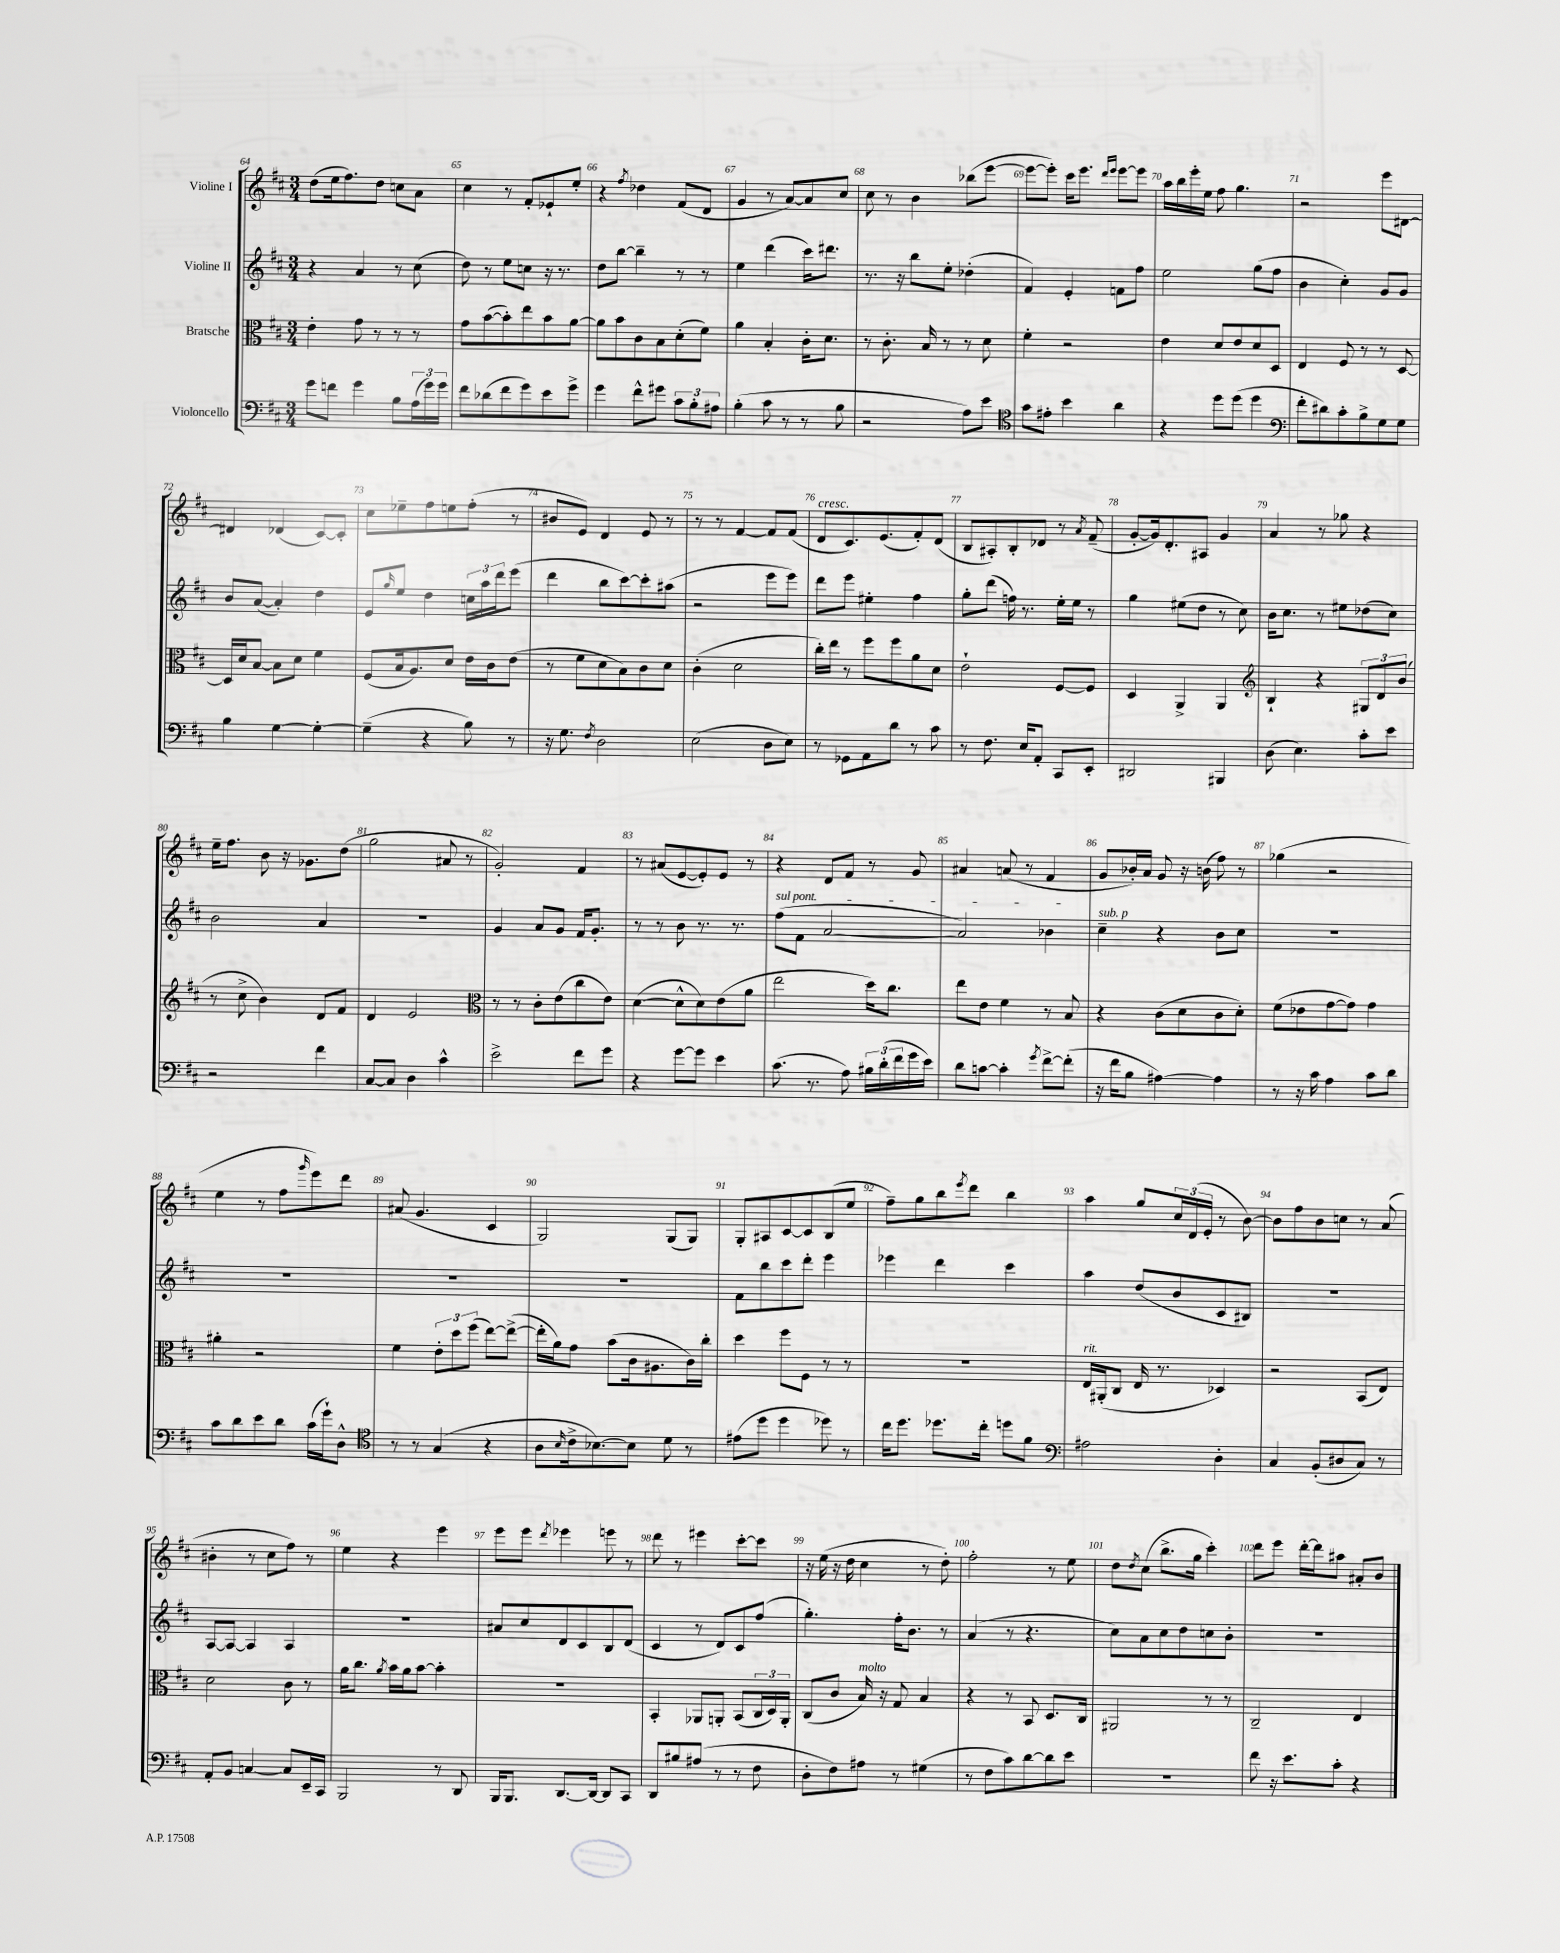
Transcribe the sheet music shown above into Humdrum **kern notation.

**kern	**kern	**kern	**kern
*staff4	*staff3	*staff2	*staff1
*clefF4	*clefC3	*clefG2	*clefG2
*k[f#c#]	*k[f#c#]	*k[f#c#]	*k[f#c#]
*M3/4	*M3/4	*M3/4	*M3/4
8g	4e'	4r	(8dd
8f	.	.	16ee
.	.	.	8.ff#)
4g	8g	4a	.
.	8r	.	8dd
8B	8r	8r	8cc
(24A	8r	(8cc#	8a
24g)	.	.	.
24g	.	.	.
=	=	=	=
8f#	8g	8dd)	4cc#
(8d-	([8b	8r	.
8f#	8b'])	8ee	8r
8g)	8ee	8cc	8f#'
8e	8b	16r	8e-`
.	.	8.r	.
8g^	[8a	.	8ee'
=	=	=	=
4g	8a]	8dd	4r
.	8b	[8bb	.
.	.	.	8qff#
8f#^^	8c#	4bb~]	4dd-
8g#	8B	.	.
12c#	(8d'	8r	(8f#
12B'	.	.	.
.	8f#)	8r	8d
12A#	.	.	.
=	=	=	=
(4B'	4a	4ee	4g
8c#	4B'	(4ddd	8r
8r	.	.	[8a)
8r	16c#'	16ccc#)	8a]
.	8.d	8.ddd#	.
8B	.	.	8cc#
=	=	=	=
2r	8r	8.r	8cc#
.	8.c#'	.	8r
.	.	16r	.
.	.	8bb	4b
.	16B	.	.
.	8r	8ee'	.
8A)	8r	(4dd-'	(8bb-
8e	8d	.	[8eee
=	=	=	=
*clefC4	*	*	*
8g	4f#'	4f#)	8eee_
8e#'	.	.	8eee'])
4b	2r	4e'	16ccc#
.	.	.	8.eee
.	.	.	16qqddd
.	.	.	16qqeee
4a	.	8f	[8eee
.	.	8ff#	8eee]
=	=	=	=
4r	4e	2ee	16aa
.	.	.	16bb
.	.	.	16eee'
.	.	.	16ee
8dd	8d	.	8ff#
(8dd	8e	.	4.gg
4dd	8d	(8gg	.
.	8D	8ff#	.
=	=	=	=
*clefF4	*	*	*
8f#'	4E	4b	2r
8d#)	.	.	.
8c#'	8F#	4cc#')	.
8B^	8r	.	.
8G	8r	8g	8eee
8G	[8D	8g	[8d#
=	=	=	=
4B	16D]	8b	4d#]
.	16d	.	.
.	[8B	([8a	.
[4G	8B]	4a'])	(4d-
.	8d	.	.
4G'_	4f#	4dd	[8c#)
.	.	.	8c#']
=	=	=	=
(4G~]	(8F#	8e	8cc#
.	.	16qqgg	.
.	16B	8ee	8ee-~
.	8.A)	.	.
4r	.	4dd	8ff#
.	8d	.	8ee
8B)	16e	24cc	(8ff#'
.	.	24aa	.
.	16c#	.	.
.	.	24ddd	.
8r	(8e	(8eee	8r
=	=	=	=
16r	8r	4ddd	8b#
8.G	.	.	.
.	8f#	.	8e)
8qF#	.	.	.
2D	8d	8bb	4d
.	8B)	[8ccc#)	.
.	8c#	8ccc#']	8e
.	8d	(8aa#	8r
=	=	=	=
(2E	(4c#'	2r	8r
.	.	.	8r
.	2d	.	[4f#
8D	.	8eee	8f#]
8E)	.	8eee)	(8f#
=	=	=	=
8r	16cc#')	8ddd	8d
.	16ee	.	.
8GG-	8r	8eee	8.c#)
8AA	8ff#	4ee#'	.
.	.	.	(8.e
8d	8ff#	.	.
8r	8a	4ff#	8f#')
8c#	8d	.	(8d
=	=	=	=
8r	2e`	8gg'	8B
8.F#	.	(8ddd	8A#')
.	.	16ff)	8B'
16E	.	8.r	.
8AA'	.	.	8d-
8CC#	[8F#	16ee'	8r
.	.	16ee	.
.	.	.	8qa
8EE'	8F#]	8r	(8f#~
=	=	=	=
2DD#	4D	4gg	[8g'
.	.	.	16g])
.	.	.	8.d'
.	4AA^	(8ee#	.
.	.	8dd	8A#
4BBB#	4AA	8r	4g
.	.	8cc#)	.
=	=	=	=
*	*clefG2	*	*
(8D	4B`	16b	4a
.	.	8.cc#	.
4.E)	.	.	.
.	4r	8r	8r
.	.	8ee#	8gg-
8c#'	12G#	(8dd-	4r
.	12d	.	.
8e	.	8cc#)	.
.	(12b	.	.
=	=	=	=
2r	8r	2b	16ee~
.	.	.	8.ff#
.	8cc#^	.	.
.	4b)	.	8b
.	.	.	16r
.	.	.	8.g-
4f#	8d	4a	.
.	8f#	.	(8dd
=	=	=	=
[8C#	4d	2.r	2gg
8C#]	.	.	.
4D	2e	.	.
4c#^^	.	.	8a#
.	.	.	8r
=	=	=	=
*	*clefC3	*	*
2e^	8r	4g	2g')
.	8r	.	.
.	8c#'	8a	.
.	(8e	8g	.
8f#	8cc#	16f#	4f#
.	.	8.g'	.
8g	8e)	.	.
=	=	=	=
4r	([4d	8r	8r
.	.	8r	(8a#
[8g	8d^^]	8b	[8e
8g]	8d)	8.r	8e'])
4e	(8e	.	8e
.	.	8.r	.
.	8a	.	8r
=	=	=	=
(8.c#	2ee	(8ff#	4r
.	.	8f#	.
8.r	.	.	.
.	.	[2a	8d
8A)	.	.	8f#
24B#	16dd)	.	8r
(24d'	.	.	.
.	8.cc#	.	.
24f#	.	.	.
16g	.	.	8g
16e)	.	.	.
=	=	=	=
8d	8ee	2a])	4a#
[8c	8e	.	.
4c']	4f#	.	(8a
.	.	.	8r
8qg	.	.	.
[8f#^	8r	4b-	4f#
(8f#']	8B	.	.
=	=	=	=
16r	4r	4cc#~	8g
16f#	.	.	.
8B	.	.	16b-')
.	.	.	16a
[4A#)	(8c#	4r	8g
.	8d	.	16r
.	.	.	(16b
4A#]	8c#	8b	8ff#)
.	8d')	8cc#	8r
=	=	=	=
8r	(8f#	2.r	(4gg-
16r	8e-	.	.
16c#	.	.	.
4A	[8g	.	2r
.	8g])	.	.
8c#	4g	.	.
8d	.	.	.
=	=	=	=
8c#	4a#'	2.r	4ee
8d	.	.	.
8e	2r	.	8r
8d	.	.	8ff#
.	.	.	16qqggg
(16c#	.	.	8eee)
16g`)	.	.	.
8D^^	.	.	8ddd
=	=	=	=
*clefC4	*	*	*
8r	4f#	2.r	(8a#
8r	.	.	4.g
(4G	12e'	.	.
.	12dd	.	.
.	(12ff#	.	.
4r	[8ee)	.	4c#
.	(8ee^_	.	.
=	=	=	=
8A	16ee']	2.r	2G)
.	16a)	.	.
16qqB	.	.	.
16c#^	8g	.	.
[8.B-)	.	.	.
.	(8b	.	.
8B-]	16c#	.	.
.	8.A#	.	.
8d	.	.	(8G
8r	16c#)	.	8G)
.	16cc#'	.	.
=	=	=	=
(8e#	4dd	8f#	8G'
8dd	.	8bb	8A#
4dd	8ff#	8ccc#	[8c#
.	8F#	8ddd'	8c#]
8dd-)	8r	4eee	(8B
8r	8r	.	8ee
=	=	=	=
16cc#	2.r	4eee-	8ff#~)
8.dd	.	.	.
.	.	.	8gg
8.dd-	.	4ddd	8bb
.	.	.	8qeee
.	.	.	8ddd
16cc#'	.	.	.
8dd	.	4ccc#	4bb
8f#	.	.	.
=	=	=	=
*clefF4	*	*	*
2A#	16E	4aa	4aa
.	(16AA#'	.	.
.	8C#	.	.
.	16E	(8dd	8gg
.	8.r	.	.
.	.	8b	24cc#
.	.	.	(24d
.	.	.	24e'
4D'	4D-)	8c#	8r
.	.	8B#)	[8b)
=	=	=	=
4C#	2r	2.r	8b]
.	.	.	8ff#
(8BB'	.	.	8b
8D#	.	.	8cc
8C#)	(8BB	.	8r
8r	8E)	.	(8a
=	=	=	=
8AA'	2d	[8A	4b#'
8BB	.	8A_	.
[4C	.	4A]	8r
.	.	.	8cc#
8C]	8c#	4A	8ff#)
16EE~	8r	.	8r
16CC#	.	.	.
=	=	=	=
2BBB	16a	2.r	4ee
.	8.cc#	.	.
.	8qa	.	.
.	16b	.	4r
.	16a	.	.
.	[8b	.	.
8r	4b']	.	4eee
8DD	.	.	.
=	=	=	=
16BBB	2.r	8a#	8eee
8.BBB	.	.	.
.	.	8cc#	8eee
.	.	.	8qddd
[8.DD	.	8d	4eee-
.	.	8c#	.
16DD_	.	.	.
8DD]	.	8B	8eee
8CC#	.	(8d	8r
=	=	=	=
8DD	4BB'	4c#	8ddd
8B#	.	.	8r
(8A#	8AA-	8r	4eee#
8r	8AA'	8d)	.
8r	(8BB	8c#	[8ccc#'
8F#	24C#	(8ff#	8ccc#]
.	24D)	.	.
.	24AA'	.	.
=	=	=	=
8D'	(8C#	4.gg')	16r
.	.	.	(16ee
8F#)	8c#	.	16r
.	.	.	16dd
8A#	16B)	.	4cc#
.	16r	.	.
8r	8G	16ff#'	.
.	.	8.b	.
(4G#	4B	.	8r
.	.	8r	8dd')
=	=	=	=
8r	4r	(4a	2ff#'
8F#	.	.	.
8c#)	8r	8r	.
[8d	8BB	4.r	.
8d]	8.D	.	8r
8e	.	.	8ee
.	16C#	.	.
=	=	=	=
2.r	2AA#	8cc#)	8dd
.	.	.	8qdd
.	.	8a	(8cc#
.	.	8cc#	8.bb^
.	.	8dd	.
.	.	.	16gg
.	8r	8cc	4ccc#')
.	8r	8b'	.
=	=	=	=
8f#	2C#~	2.r	8ddd
16r	.	.	8eee
8.e	.	.	.
.	.	.	[16ddd'
.	.	.	16ddd]
8c#'	.	.	8aa#
4r	4E	.	8a#'
.	.	.	8b
==	==	==	==
*-	*-	*-	*-
